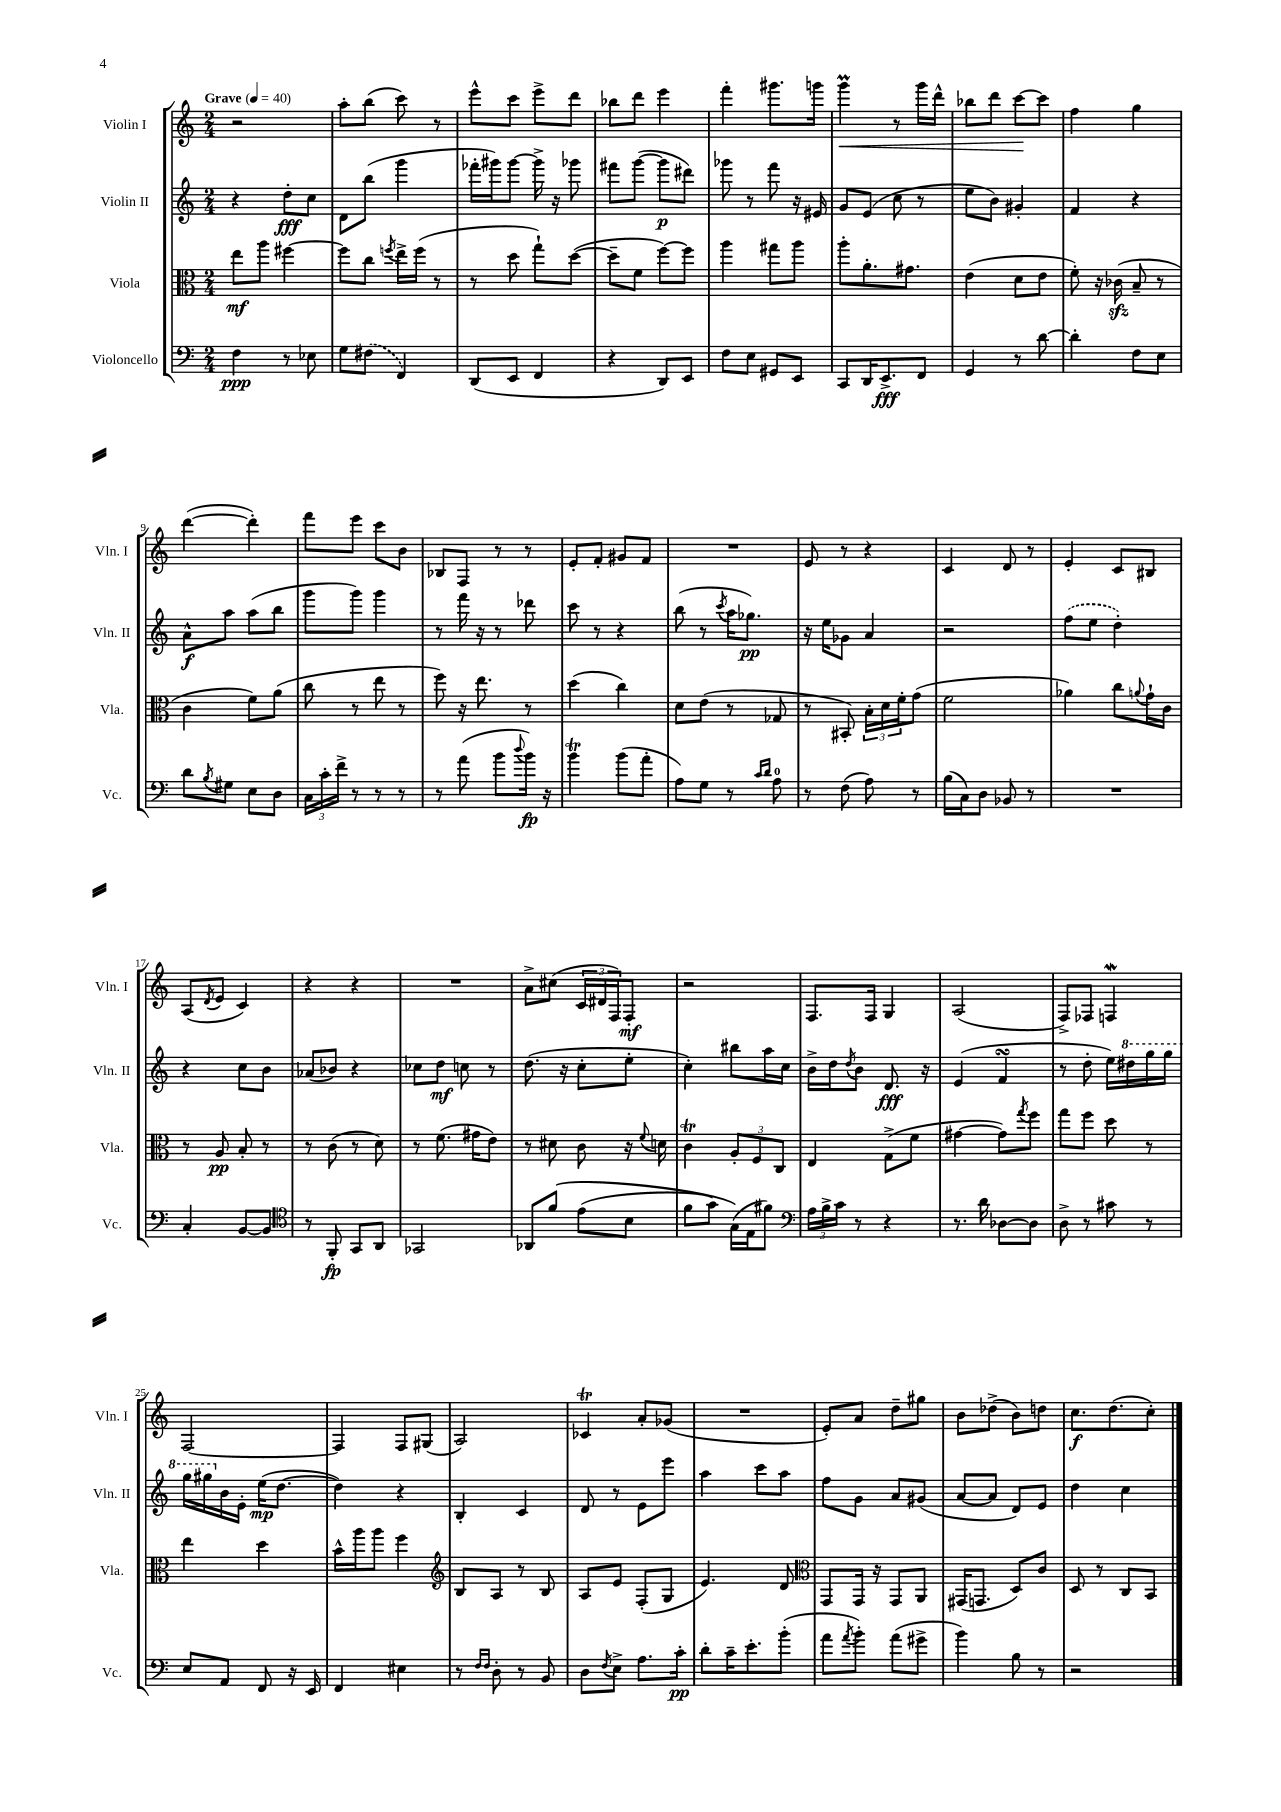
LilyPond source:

<<
\new StaffGroup <<
\new Staff = "s0" \with { instrumentName = "Violin I" shortInstrumentName = "Vln. I" } {
    \clef treble \key c \major \numericTimeSignature \time 2/4 \tempo "Grave" 4 = 40
    r2 |
    a''8-. b''8( c'''8) r8 |
    e'''8-^ c'''8 e'''8-> d'''8 |
    bes''8 d'''8 e'''4 |
    f'''4-. gis'''8. g'''16 |
    g'''4\prall\< r8 g'''16 d'''16-^ |
    bes''8 d'''8 c'''8~\! c'''8 |
    f''4 g''4 |
    d'''4~( d'''4-.) |
    f'''8 e'''8 c'''8 b'8 |
    bes8 f8 r8 r8 |
    e'8-. f'8-. gis'8 f'8 |
    R2 |
    e'8 r8 r4 |
    c'4 d'8 r8 |
    e'4-. c'8 bis8 |
    a8( \acciaccatura { d'8 } e'8 c'4) |
    r4 r4 |
    R2 |
    a'8-> cis''8( \tuplet 3/2 { c'16 dis'16 f16) } f8-.\mf |
    r2 |
    f8. f16 g4 |
    a2( |
    f8->) fes8 f4\mordent |
    f2~ |
    f4 f8 gis8( |
    a2) |
    ces'4\trill a'8-. ges'8( |
    R2 |
    e'8-.) a'8 d''8-- gis''8 |
    b'8 des''8->( b'8) d''8 |
    c''8.\f d''8.( c''8-.) \bar "|." |
}
\new Staff = "s1" \with { instrumentName = "Violin II" shortInstrumentName = "Vln. II" } {
    \clef treble \key c \major \numericTimeSignature \time 2/4
    r4 d''8-.\fff c''8 |
    d'8 b''8( g'''4 |
    fes'''16-. gis'''16) gis'''8~ gis'''16-> r16 ges'''8 |
    fis'''8 g'''8~( g'''8\p dis'''8) |
    ges'''8 r8 f'''8 r16 eis'16 |
    g'8 e'8( c''8 r8 |
    e''8 b'8) gis'4-. |
    f'4 r4 |
    a'8-^\f a''8 a''8( b''8 |
    g'''8 g'''8) g'''4 |
    r8 f'''16 r16 r8 des'''8 |
    c'''8 r8 r4 |
    b''8( r8 \acciaccatura { c'''8 } a''16 ges''8.\pp) |
    r16 e''16 ges'8 a'4 |
    r2 |
    \once \slurDashed f''8( e''8 d''4-.) |
    r4 c''8 b'8 |
    aes'8( bes'8) r4 |
    ces''8 d''8\mf c''8 r8 |
    d''8.( r16 c''8-. e''8-. |
    c''4-.) bis''8 a''16 c''16 |
    b'16-> d''16 \acciaccatura { d''8 } b'8 d'8.\fff r16 |
    e'4( f'4\turn |
    r8 d''8-. e''16) \ottava #1 dis'''16 g'''16 g'''16 |
    g'''16 gis'''16 \ottava #0 b'16 e'16-. e''16\mp( d''8.~ |
    d''4) r4 |
    b4-. c'4 |
    d'8 r8 e'8 e'''8 |
    a''4 c'''8 a''8 |
    f''8 g'8 a'8 gis'8( |
    a'8~ a'8 d'8) e'8 |
    d''4 c''4 \bar "|." |
}
\new Staff = "s2" \with { instrumentName = "Viola" shortInstrumentName = "Vla." } {
    \clef alto \key c \major \numericTimeSignature \time 2/4
    e''8\mf a''8 fis''4~ |
    fis''8 c''8 \acciaccatura { f''8 } e''16-> f''16( r8 |
    r8 d''8 g''8-!) d''8~( |
    d''8-- f'8 f''8~) f''8 |
    a''4 gis''8 a''8 |
    a''8-. a'8.-. gis'8. |
    e'4( d'8 e'8 |
    f'8-.) r16 ces'16\sfz( b8-- r8 |
    c'4 f'8) a'8( |
    c''8 r8 e''8 r8 |
    f''8) r16 e''8. r8 |
    d''4( c''4) |
    d'8 e'8( r8 ges8 |
    r8 bis,8-.) \tuplet 3/2 { b16-. d'16 f'16-. } g'8( |
    f'2 |
    aes'4) c''8 \appoggiatura { a'8 } g'16-! c'16 |
    r8 a8\pp b8-. r8 |
    r8 c'8( r8 d'8) |
    r8 f'8.( gis'16 e'8) |
    r8 dis'8 c'8 r16 \appoggiatura { f'8 } d'16 |
    c'4\trill \tuplet 3/2 { a8-. f8 c8 } |
    e4 g8->( f'8 |
    gis'4~ gis'8) \acciaccatura { g''8 } f''8 |
    g''8 f''8 d''8 r8 |
    e''4 d''4 |
    b'16-^ a''16 a''8 f''4 |
    \clef treble b8 a8 r8 b8 |
    a8 e'8 f8-.( g8 |
    e'4.) d'8 |
    \clef alto g,8 g,16 r16 g,8 a,8 |
    gis,16( g,8. d8) c'8 |
    d8 r8 c8 b,8 \bar "|." |
}
\new Staff = "s3" \with { instrumentName = "Violoncello" shortInstrumentName = "Vc." } {
    \clef bass \key c \major \numericTimeSignature \time 2/4
    f4\ppp r8 ees8 |
    g8 \once \slurDashed fis8( f,4) |
    d,8( e,8 f,4 |
    r4 d,8) e,8 |
    f8 e8 gis,8 e,8 |
    c,8 d,16 e,8.->\fff f,8 |
    g,4 r8 d'8~ |
    d'4-. f8 e8 |
    d'8 \acciaccatura { b8 } gis8 e8 d8 |
    \tuplet 3/2 { c16 c'16-. f'16-> } r8 r8 r8 |
    r8 a'8( b'8 \appoggiatura { d''8 } b'16\fp) r16 |
    b'4\trill b'8( a'8-. |
    a8) g8 r8 \grace { c'16 d'16 } a8-0 |
    r8 f8( a8) r8 |
    b16( c16) d8 bes,8 r8 |
    R2 |
    c4-. b,8~ b,8 |
    \clef tenor r8 f,8-.\fp g,8 a,8 |
    ges,2 |
    aes,8 f'8\( e'8( b8 |
    f'8 g'8) g16(\) e16 fis'8) |
    \clef bass \tuplet 3/2 { a16 b16-> c'16 } r8 r4 |
    r8. d'16 des8~ des8 |
    d8-> r8 cis'8 r8 |
    e8 a,8 f,8 r16 e,16 |
    f,4 eis4 |
    r8 \grace { f16 f16 } d8-. r8 b,8 |
    d8 \acciaccatura { f8 } e8-> a8. c'16-.\pp |
    d'8-. c'16-- e'8.-. b'8-.( |
    a'8 \acciaccatura { a'8 } b'8-.) a'8( gis'8-> |
    b'4) b8 r8 |
    r2 \bar "|." |
}
>>
>>
